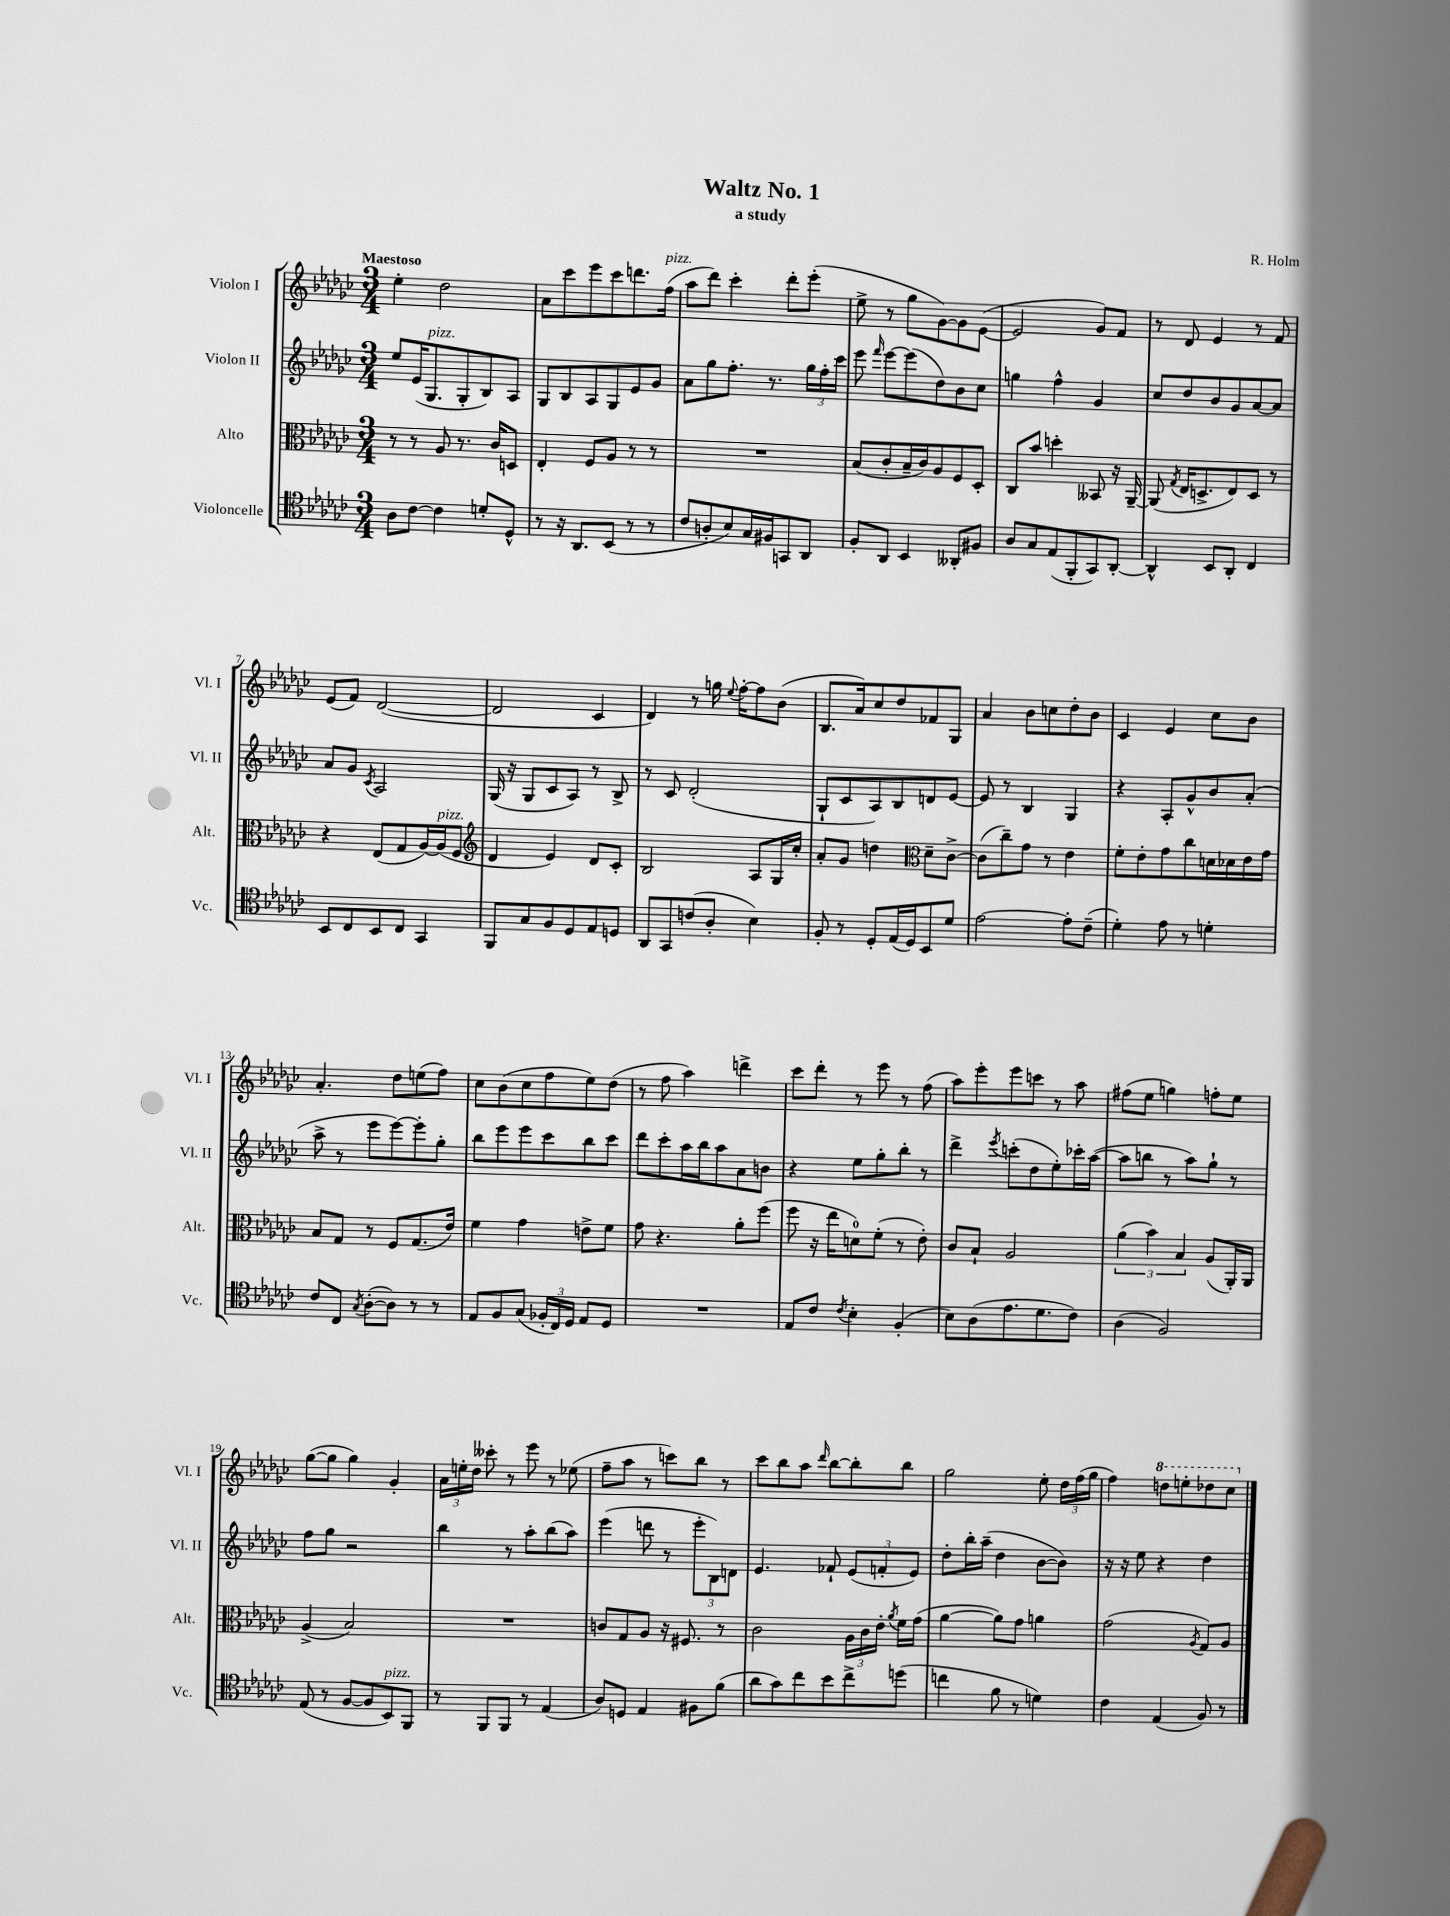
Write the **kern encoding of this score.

**kern	**kern	**kern	**kern
*staff4	*staff3	*staff2	*staff1
*clefC4	*clefC3	*clefG2	*clefG2
*k[b-e-a-d-g-c-]	*k[b-e-a-d-g-c-]	*k[b-e-a-d-g-c-]	*k[b-e-a-d-g-c-]
*M3/4	*M3/4	*M3/4	*M3/4
8A-	8r	8ee-	4ee-'
[8c-	8r	(16e-	.
.	.	8.G-	.
4c-]	8A-	.	2dd-
.	8.r	8G-'	.
8d'	.	8B-)	.
.	16c-	.	.
8D-^^	8D	8A-	.
=	=	=	=
8r	4E-'	8G-	8a-
16r	.	8B-	8ccc-
8.AA-	.	.	.
.	8F	8A-	8eee-
(8BB-	8A-	8G-	8ccc-
8r	8r	8e-	8.ddd
8r	8r	8g-	.
.	.	.	(16ff
=	=	=	=
8c-	2.r	8a-	8aa-
8A'	.	8gg-	8ddd-)
8B-)	.	8.ff'	4ccc-'
16G-	.	.	.
16F#	.	8.r	.
8GG	.	.	8ddd-'
8AA-	.	24gg-	(8eee-'
.	.	24ff'	.
.	.	24ccc-	.
=	=	=	=
8F'	(8B-	8eee-	8ee-^
.	.	16qqfff	.
8AA-	8c-'	[8eee-	8r
4BB-	16B-~	(8eee-]	8gg-
.	16c-)	.	.
.	8A-	8dd-)	[8g-)
8AA--'	8F	8b-	8g-]
8F#	8D-'	8cc-	([8e-
=	=	=	=
8A-	8C-	4gg	2e-]
8G-	8b-	.	.
(8E-	4dd'	4ff^^	.
8FF'	.	.	.
8GG-)	8BB--	4g-	8g-)
[8AA-'	16r	.	8f
.	[16AA-~	.	.
=	=	=	=
4AA-^^]	(8AA-]	8cc-	8r
.	8qG-	.	.
.	16E-	8dd-	8d-
.	8.D^	.	.
8BB-	.	8b-	4e-
8AA-'	8E-)	8g-	.
4C-	8D	[8a-	8r
.	8r	8a-]	8f
=	=	=	=
8BB-	4r	8a-	(8e-
8C-	.	8g-	8f)
.	.	8qc-	.
8BB-	(8E-	2A-	([2d-
8C-	8G-	.	.
4GG-	[16A-)	.	.
.	(16A-]	.	.
.	8F	.	.
=	=	=	=
*	*clefG2	*	*
8FF	4d-	(16G-	2d-]
.	.	16r	.
8G-	.	8G-	.
8F	4e-)	8c-	.
8D-	.	8A-)	.
8E-	8d-	8r	4c-
8D	8c-'	8B-^	.
=	=	=	=
8AA-	2B-	8r	4d-)
8GG-	.	8c-	.
(8c	.	(2d-'	8r
8A-'	.	.	16gg
.	.	.	8qqee-
.	.	.	[16ff'
4B-)	8A-	.	8ff]
.	16G-	.	(8b-
.	16cc-'	.	.
=	=	=	=
8F'	8a-'	8G-`	8.B-
8r	8g-	8c-	.
.	.	.	16a-)
8D-'	4dd	8A-)	8cc-
(16E-	.	8B-	8dd-
16D-)	.	.	.
*	*clefC3	*	*
8BB-	8d-~	8d	8f-
8d-	[8c-^	[8e-	8G-
=	=	=	=
[2e-	(8c-]	8e-]	4a-
.	8cc-~)	8r	.
.	8g-	4B-	8b-
.	8r	.	8cc
8e-']	4e-	4G-	8dd-'
(8c-~	.	.	8b-
=	=	=	=
4d-')	8f'	4r	4c-
.	8e-'	.	.
8e-	8g-	8A-'	4e-
8r	8cc-	8g-^^	.
4d'	16d	8b-	8cc-
.	16d-	.	.
.	16e-	(8a-'	8b-
.	16g-	.	.
=	=	=	=
8c-	8B-	8aa-^	4.a-'
8C-	8G-	8r	.
8qG-	.	.	.
([8A-'	8r	8eee-	.
8A-])	8F	[8eee-)	8dd-
8r	(8.G-	8eee-']	(8ee
8r	.	8gg-'	8ff)
.	16e-)	.	.
=	=	=	=
8E-	4f	8bb-	8cc-
8F	.	8eee-	(8b-
(8G-	4g-	8eee-	8cc-
24F-'	.	8ccc-	8ff
24C-)	.	.	.
24D-	.	.	.
8E-	8e^	8bb-	8ee-)
8D-	8f	8ccc-	(8dd-
=	=	=	=
2.r	8g-	8ddd-	8r
.	4.r	8ccc-'	8ff
.	.	16aa-	4aa-)
.	.	16bb-	.
.	.	8aa-	.
.	8a-'	8a-	4ddd^
.	(8ff	8b	.
=	=	=	=
8E-	8ff	4r	8ccc-
8c-	16r	.	8ddd-'
.	16ee-	.	.
8qc-	.	.	.
4B-'	8d)	8ee-	8r
.	(8f'	8gg-'	8eee-
(4F'	8r	8bb-'	8r
.	8e-')	8r	(8ff
=	=	=	=
8B-)	8c-	4ddd-^	8aa-)
(8A-	8B-`	.	8eee-'
.	.	8qeee-	.
8.e-	2A-	(8ccc'	8eee-
.	.	8dd-	8ccc
8.d-	.	.	.
.	.	8ee-')	8r
8c-)	.	16ccc-'	8aa-
.	.	([16aa-	.
=	=	=	=
(4A-	(6a-	8aa-]	(8ff#
.	.	8bb	8ee-
.	6b-)	.	.
2F)	.	8r	4gg)
.	6B-	.	.
.	.	8aa-)	.
.	(8A-	8gg-`	8ff'
.	16AA-')	8r	8ee-
.	16AA-	.	.
=	=	=	=
(8E-	(4A-^	8ff	([8gg-
8r	.	8gg-	8gg-]
[8F	2B-)	2r	4gg-)
8F]	.	.	.
8BB-)	.	.	4g-'
8FF	.	.	.
=	=	=	=
8r	2.r	4bb-	24a-
.	.	.	24ee'
.	.	.	24dd-
8FF	.	.	8ccc--'
8FF	.	8r	8r
8r	.	8aa-'	8eee-
(4E-	.	(8bb-	8r
.	.	8aa-)	(8ee-
=	=	=	=
8A-)	8c	(4eee-	8ff~
8D	8G-	.	8aa-
4E-	8A-	8ddd	8r
.	16r	8r	8ccc)
.	8.F#	.	.
8F#	.	12eee-'	8bb-
.	.	12B-)	.
(8f	8r	.	8r
.	.	12d	.
=	=	=	=
8a-	2c-	4.e-	8ccc-
8g-)	.	.	8bb-
8cc-	.	.	8aa-
.	.	.	16qqddd-
8b-	.	8f-`	[8bb-
8cc-^	24A-	(12e-	8bb-']
.	24c-	.	.
.	24e-'	12f'	.
.	8qa-	.	.
(8dd	16f	.	8bb-
.	.	12e-)	.
.	(16g-	.	.
=	=	=	=
4cc	[4a-	8dd-'	2gg-
.	.	16bb-'	.
.	.	(16aa-~	.
8f	8a-])	4dd-	.
8r	8g-	.	.
4d)	4a	[8b-	8ee-'
.	.	8b-])	24dd-
.	.	.	(24ff
.	.	.	24gg-
=	=	=	=
4c-	(2g-	16r	4ff)
.	.	16r	.
.	.	8ee-	.
(4E-	.	4r	8ddd
.	.	.	8eee'
.	8qA-	.	.
8F)	8G-)	4dd-	8ddd-
8r	8A-	.	8ccc-
==	==	==	==
*-	*-	*-	*-
